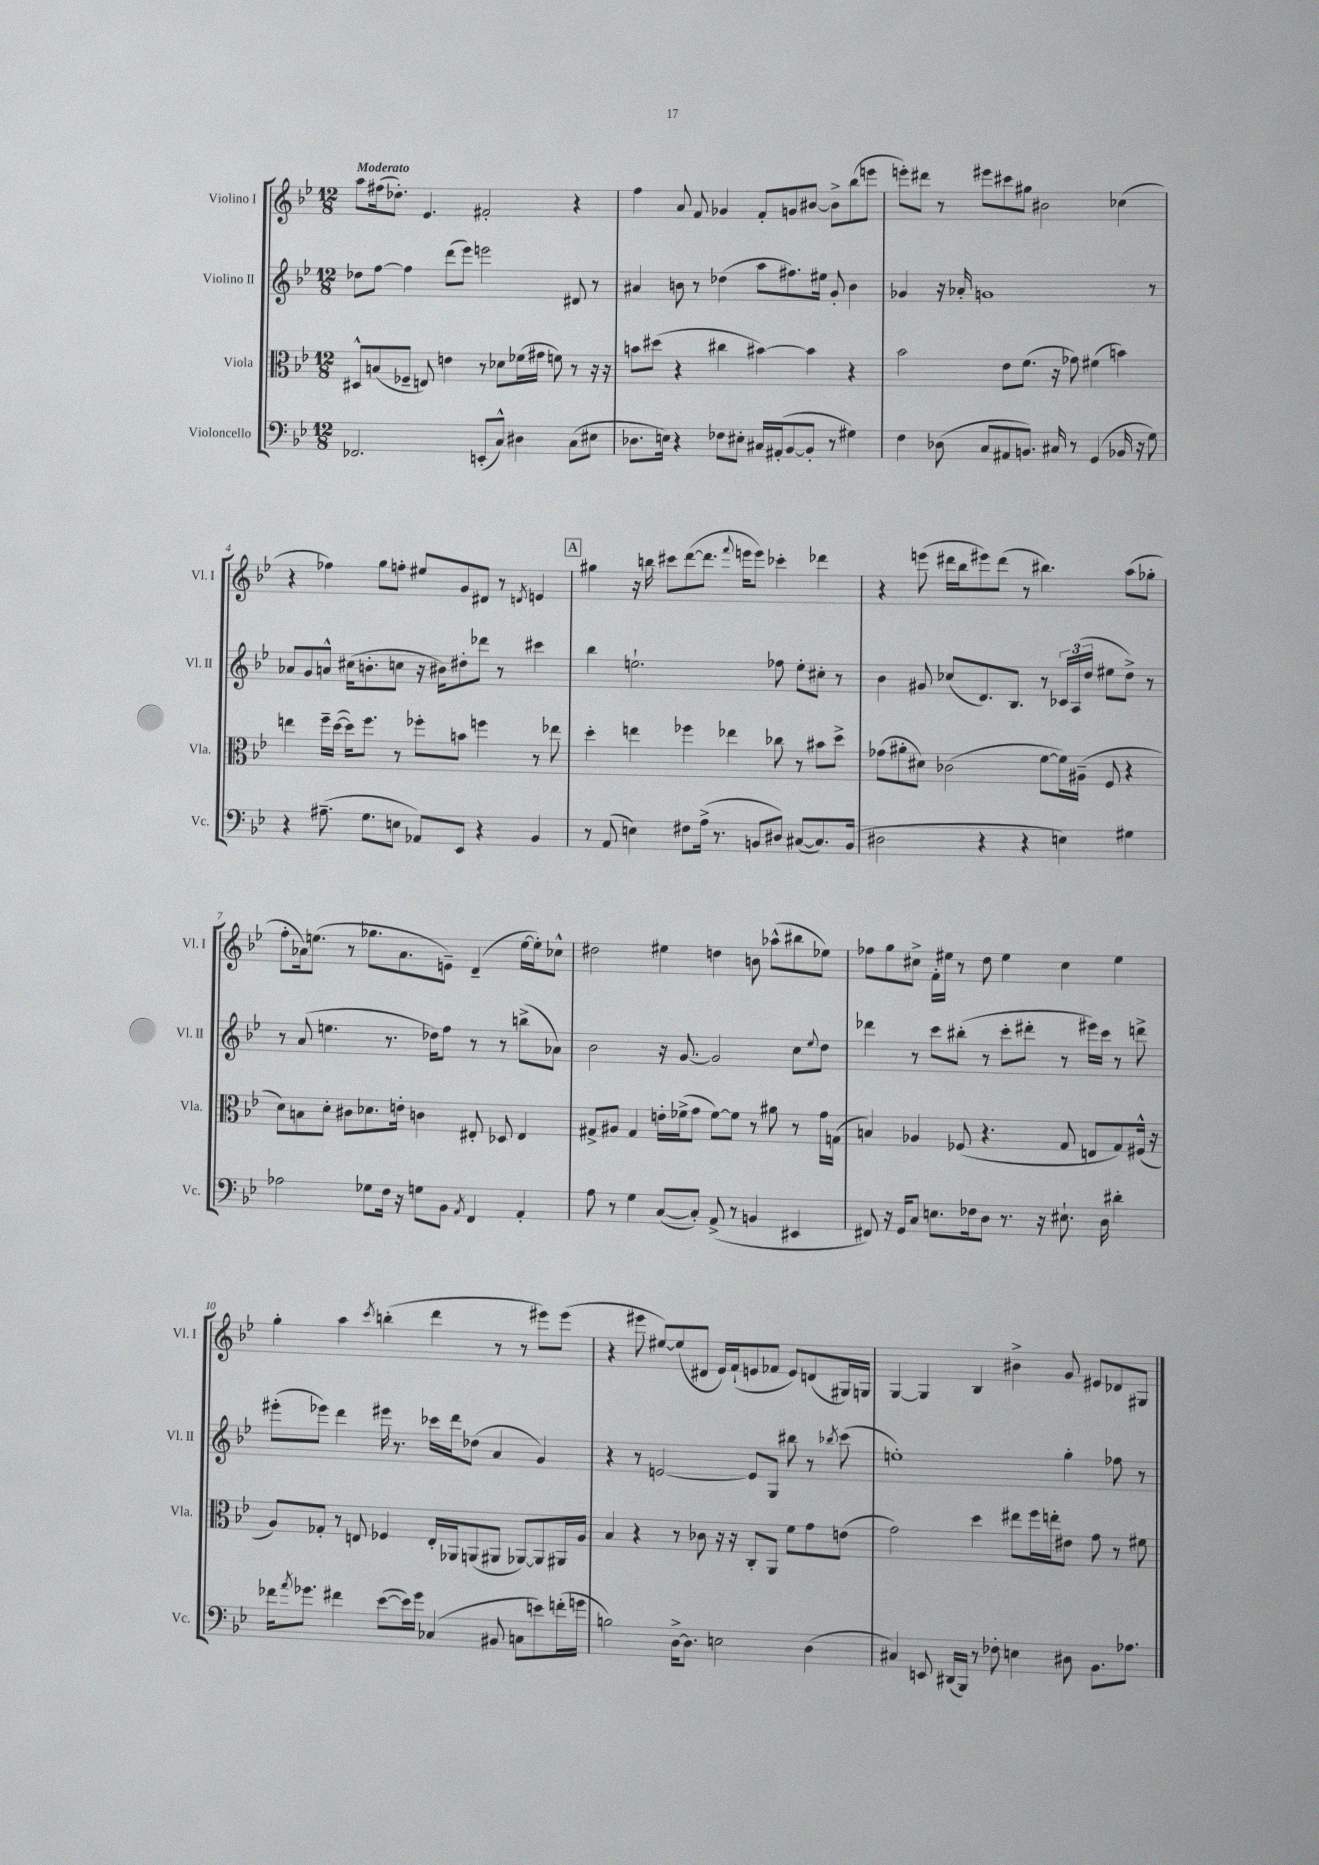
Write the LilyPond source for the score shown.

<<
\new StaffGroup <<
\new Staff = "s0" \with { instrumentName = "Violino I" shortInstrumentName = "Vl. I" } {
    \clef treble \key bes \major \numericTimeSignature \time 12/8 \tempo "Moderato"
    a''8 fis''16( des''8.-.) ees'4. fis'2-. r4 |
    f''4 a'8 f'8 ges'4 f'8-. g'8 bis'8~ bis'8-> bes''8( e'''8 |
    e'''8-.) dis'''8 r8 eis'''8 cis'''8 gis''8 bis'2 ces''4( |
    r4 fes''4) g''8 f''8-. eis''8 g'8 dis'8 r8 \acciaccatura { d'8 } e'4 |
    \mark \markup { \box "A" } gis''4 r16 b''16 cis'''8 d'''8~( d'''8. \appoggiatura { f'''8 } e'''16 e'''8) ces'''4-. des'''4 |
    r4 e'''8( dis'''16 bes''16 eis'''8) dis'''8( r8 bis''4.) a''8( ges''8-. |
    f''8-. aes'16) e''8.( r8 ges''8. aes'8. e'8--) d'4--( e''16~ e''16-.) ces''8-^ |
    dis''2 eis''4 d''4 b'8 aes''8-^( bis''8 ees''8) |
    fes''8 g''8 cis''8-> f'16-. eis''16 r8 d''8 eis''4 cis''4 eis''4 |
    g''4-. a''4 \acciaccatura { c'''8 } b''4-.( d'''4 r8 r8 eis'''8) eis'''8( |
    r4 eis'''8 eis''8~) eis''8( dis'8 ees'16) f'16-!( e'8 fes'8 e'8) d'8( gis16) g16 |
    g4~ g4 bes4 bis'4-> g'8 eis'8 des'8 gis8 \bar "|." |
}
\new Staff = "s1" \with { instrumentName = "Violino II" shortInstrumentName = "Vl. II" } {
    \clef treble \key bes \major \numericTimeSignature \time 12/8
    des''8 f''8~ f''4 d'''8( ees'''8) e'''2 dis'8 r8 |
    ais'4 b'8 r8 des''4( a''8 fis''8.) eis''16 g'8-. b'4 |
    ges'4 r16 aes'16-. g'1 r8 |
    aes'8 g'8 a'8-^ cis''16( b'8.-. c''8 r16 bis'16) dis''8-. des'''8 r8 cis'''4 |
    \mark \markup { \box "A" } bes''4 e''2.-! fes''8 e''8-. cis''8-. r8 |
    bes'4 gis'8 ces''8( d'8.) bes8. r8 \tuplet 3/2 { ces'16 a16( d''16 } eis''8 d''8->) r8 |
    r8 a'8( e''4. r8. des''16) f''8 r8 r8 b''8->( aes'8) |
    bes'2 r16 g'8.~ g'2 c''8 \appoggiatura { ees''8 } d''8 |
    des'''4 r8 c'''8 bis''8-.( r8 c'''8-. dis'''8-. r8 eis'''16) c'''16 r8 d'''8-> |
    eis'''8-.( ees'''8) d'''4 eis'''16 r8. ces'''16 d'''16 des''8( a'4 g'4) |
    r4 r8 e'2~ e'8 g8 bis''8 r8 \acciaccatura { bes''8 } c'''8( |
    e''1-.) g''4-. fes''8 r8 \bar "|." |
}
\new Staff = "s2" \with { instrumentName = "Viola" shortInstrumentName = "Vla." } {
    \clef alto \key bes \major \numericTimeSignature \time 12/8
    dis8-^ b8( fes8-- e8) e'4 r8 des'8 fes'16( gis'16 f'8) r8 r16 r16 |
    b'8 dis''8( r4 cis''4 bis'4~) bis'4 r4 |
    bes'2 ees'8 f'8.( r16 ges'8) fis'4( b'4) |
    e''4 f''16-- d''16~( d''16) f''8. r8 fes''8-. b'8 f''4 r8 ees''8 |
    \mark \markup { \box "A" } d''4-. e''4 fes''4 ees''4 ces''8 r8 bis'8 d''8-> |
    ges'8( ais'8-. dis'8) ces'2( f'8~ f'16) ais16--( f8 r4 |
    d'8) b8 d'8-. cis'8 des'8. e'16-. c'4 eis8-. des8 eis4 |
    gis8-> ais8 gis4 e'16-. fes'16->( g'8 fes'8~) fes'8 r8 ais'8 r8 g'16 g16( |
    b4) aes4 fes8( r4. g8 e8 g8) fis16-^( r16 |
    a8) ges8-. r8 e8 fes4 e16-. aes,16 a,8( ais,8 aes,8~) aes,8 ais,16 a16 |
    bes4 r4 r8 ces'8 r16 r16 c8-. a,8 f'8 g'8 e'8( |
    g'2) d''4 eis''8 f''16 e''16-. eis'8 g'8 r8 fis'8 \bar "|." |
}
\new Staff = "s3" \with { instrumentName = "Violoncello" shortInstrumentName = "Vc." } {
    \clef bass \key bes \major \numericTimeSignature \time 12/8
    fes,2. e,8-.( c8-^) dis4 c8( eis8 |
    des8. e16) r4 fes8 eis8-. cis16 ais,16-.( bes,8~ bes,8-. r8 gis4) |
    f4 des8( c8 ais,8 b,8.) cis16 r8 g,4( bes,16 r16 g8) |
    r4 ais8.--( g8. e8 aes,8) ees,8 r4 bes,4 |
    \mark \markup { \box "A" } r8 a,8( e4) fis8 a16->( r8. b,8 dis8) cis8~( cis8.) b,16( |
    dis2 r4 r4 e4) gis4 |
    aes2 ges8 f16 r16 g8 bes,8 \acciaccatura { a,8 } f,4 a,4-. |
    a8 r8 g4 c8~( c8-.) a,8->( r8 b,4 eis,4 |
    fis,8) r16 g,16 c8 e8. fes16 d8 r8. r16 eis8.-! d16 dis'4-. |
    fes'16 \acciaccatura { a'8 } ges'8. fis'4 ees'8~( ees'16) ges'16 ces4( bis,8 c8 e'8) f'16-.( g'16 |
    b2) d16~-> d8. e2 d4( |
    cis4) e,8 dis,16( bes,,16) r8 fes8-. e4 dis8 bes,8. aes8. \bar "|." |
}
>>
>>
